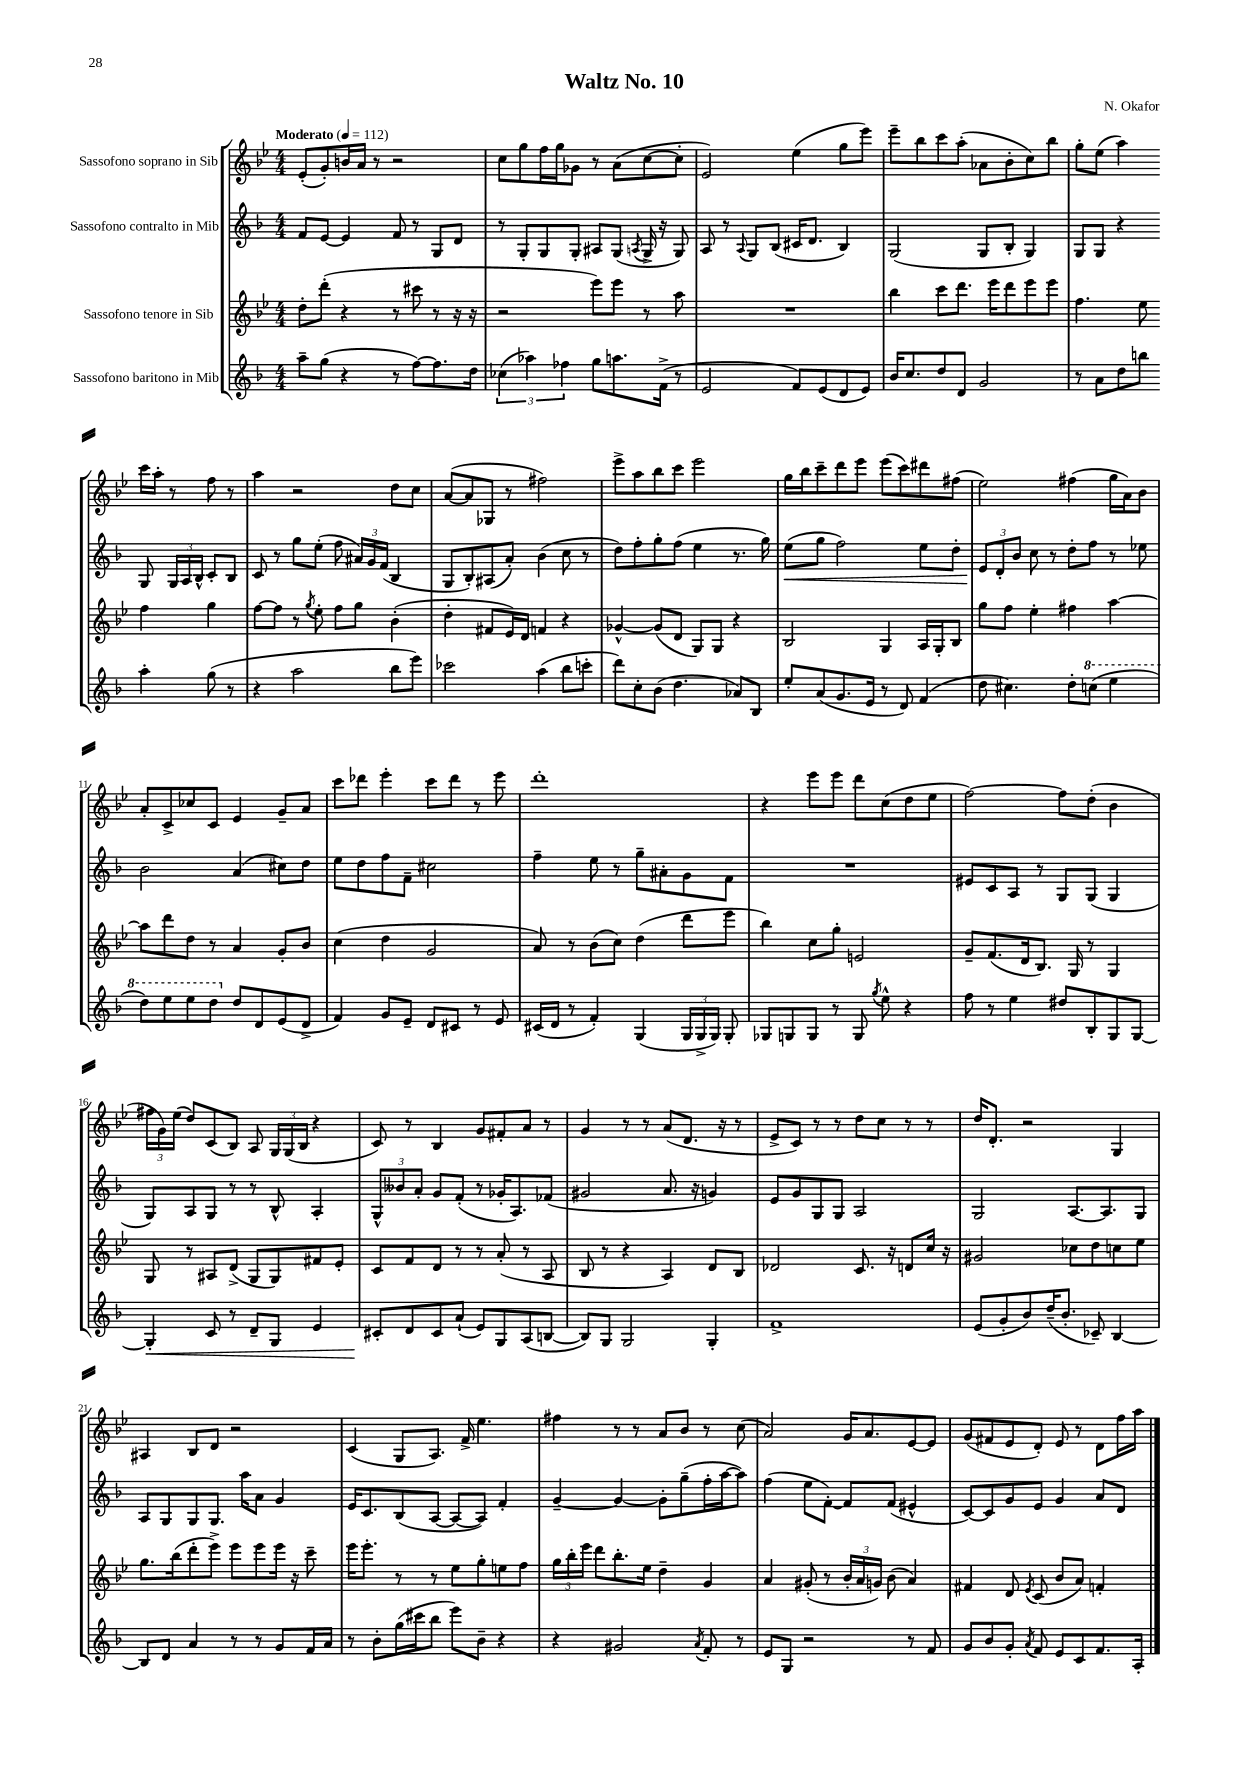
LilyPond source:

\header { title = "Waltz No. 10" composer = "N. Okafor" }
<<
\new StaffGroup <<
\new Staff = "s0" \with { instrumentName = "Sassofono soprano in Sib" } {
    \clef treble \key bes \major \numericTimeSignature \time 4/4 \tempo "Moderato" 4 = 112
    \autoBeamOff ees'8[-.( g'8-.) b'16 a'16] r8 r2 |
    c''8[ g''8 f''16 g''16 ges'8] r8 a'8[( c''8~ c''8]-. |
    ees'2) ees''4( g''8[ ees'''8]) |
    ees'''8[-- bes''8 c'''8 a''8]-.( aes'8[ bes'8-. c''8) bes''8] |
    g''8[-. ees''8]( a''4) c'''16[ a''16]-. r8 f''8 r8 |
    a''4 r2 d''8[ c''8] |
    a'8[~( a'8 ges8] r8 fis''2) |
    ees'''8[-> a''8 bes''8 c'''8] ees'''2 |
    g''16[ bes''16 c'''8-- d'''8 ees'''8] ees'''8[( c'''8) dis'''8 fis''8]( |
    ees''2) fis''4( g''16[ a'16) bes'8] |
    a'8[-. c'8-> ces''8 c'8] ees'4 g'8[-- a'8] |
    c'''8[ des'''8] ees'''4-. c'''8[ des'''8] r8 ees'''8 |
    d'''1-. |
    r4 ees'''8[ ees'''8] d'''8[ c''8( d''8 ees''8] |
    f''2~) f''8[ d''8]-.( bes'4 |
    \tuplet 3/2 { fis''16[ g'16) ees''16]( } d''8[) c'8( bes8]) a8 \tuplet 3/2 { g16[ g16( bes16] } r4 |
    c'8) r8 bes4 g'8[ fis'8-. a'8] r8 |
    g'4 r8 r8 a'8[( d'8.] r16 r8 |
    ees'8[-> c'8]) r8 r8 d''8[ c''8] r8 r8 |
    d''16[ d'8.]-. r2 g4 |
    ais4 bes8[ d'8] r2 |
    c'4( g8[ a8.]) f'16-> ees''4. |
    fis''4 r8 r8 a'8[ bes'8] r8 c''8( |
    a'2) g'16[ a'8. ees'8~ ees'8] |
    g'8[( fis'8 ees'8 d'8]-.) ees'8 r8 d'8[ f''16 a''16] \bar "|." |
}
\new Staff = "s1" \with { instrumentName = "Sassofono contralto in Mib" } {
    \clef treble \key f \major \numericTimeSignature \time 4/4
    \autoBeamOff f'8[ e'8]~ e'4 f'8 r8 g8[ d'8] |
    r8 g8[-. g8 g8]-. ais8[ g8]( \acciaccatura { a8 } g16-> r16 g8) |
    a8 r8 \appoggiatura { a8 } g8[ bes8]( cis'16[ d'8.] bes4) |
    g2( g8[ bes8]-. g4) |
    g8[ g8] r4 g8 \tuplet 3/2 { g16[ a16 bes16]-^ } c'8[-. bes8] |
    c'8 r8 g''8[ e''8]-.( f''8 \tuplet 3/2 { ais'16[) g'16 f'16]( } bes4 |
    g8[ bes8-.) ais8( a'8]-.) bes'4( c''8 r8 |
    d''8[) f''8-. g''8-. f''8]( e''4 r8. g''16) |
    e''8[\<( g''8] f''2) e''8[ d''8]-. |
    \tuplet 3/2 { e'8[\! d'8-. bes'8] } c''8 r8 d''8[-. f''8] r8 ees''8 |
    bes'2 a'4( cis''8[) d''8] |
    e''8[ d''8 f''8 f'8]-- cis''2 |
    f''4-- e''8 r8 g''8[-- ais'8-. g'8 f'8] |
    R1 |
    eis'8[ c'8 a8] r8 g8[ g8]( g4 |
    g8[) a8 g8] r8 r8 bes8-^ a4-. |
    \tuplet 3/2 { g8[-^ beses'8 a'8]-. } g'8[ f'8]-.( r8 ges'16[-. a8.) fes'8]( |
    gis'2 a'8. r16 g'4) |
    e'8[ g'8 g8 g8] a2 |
    g2 a8.[~ a8. g8] |
    a8[ g8 g8 g8.] a''16[ a'8] g'4 |
    e'16[ c'8. bes8( a8]~ a8[~ a8]) f'4-. |
    g'4~-- g'4~ g'8[-. g''8--( f''16-. a''16~ a''8]) |
    f''4( e''8[ f'8]~-.) f'8[ f'8]( eis'4-^ |
    c'8[~) c'8 g'8 e'8] g'4 a'8[ d'8] \bar "|." |
}
\new Staff = "s2" \with { instrumentName = "Sassofono tenore in Sib" } {
    \clef treble \key bes \major \numericTimeSignature \time 4/4
    \autoBeamOff d''8[-. d'''8]-.( r4 r8 cis'''8 r8 r16 r16 |
    r2 ees'''8[) ees'''8] r8 a''8 |
    R1 |
    bes''4 c'''8[ d'''8.] ees'''16[ d'''8 ees'''8 ees'''8] |
    f''4. ees''8 f''4 g''4 |
    f''8[~ f''8] r8 \acciaccatura { g''8 } ees''8-. f''8[ g''8] bes'4-.( |
    d''4-. fis'8[ ees'16) d'16] f'4 r4 |
    ges'4~-^ ges'8[( d'8] g8[) g8] r4 |
    bes2 g4 a16[ g16-. bes8] |
    g''8[ f''8] ees''4-. fis''4 a''4~ |
    a''8[ d'''8 d''8] r8 a'4 g'8[-. bes'8] |
    c''4( d''4 g'2 |
    a'8) r8 bes'8[( c''8]) d''4( d'''8[ ees'''8] |
    bes''4) c''8[ g''8]-. e'2 |
    g'8[-- f'8.( d'16 bes8.]) g16 r8 g4 |
    g8 r8 ais8[ d'8]->( g8[ g8) fis'8 ees'8]-. |
    c'8[ f'8 d'8] r8 r8 a'8-.( r8 a8 |
    bes8 r8 r4 a4) d'8[ bes8] |
    des'2 c'8. r16 d'8[ c''16] r16 |
    gis'2 ces''8[ d''8 c''8 ees''8] |
    g''8.[ bes''16( d'''8-. ees'''8]->) ees'''8[ ees'''8 ees'''16] r16 c'''8-- |
    ees'''16[ ees'''8.]-. r8 r8 ees''8[ g''8-. e''8 f''8] |
    \tuplet 3/2 { g''16[ bes''16-. ees'''16] } d'''8[ bes''8.-. ees''16] d''4-- g'4 |
    a'4 gis'8-.( r8 \tuplet 3/2 { bes'16[-. a'16 g'16]) } bes'8( a'4) |
    fis'4 d'8 \acciaccatura { ees'8 } c'8( bes'8[ a'8]) f'4-. \bar "|." |
}
\new Staff = "s3" \with { instrumentName = "Sassofono baritono in Mib" } {
    \clef treble \key f \major \numericTimeSignature \time 4/4
    \autoBeamOff a''8[-- g''8]( r4 r8 f''8[~) f''8. d''16] |
    \tuplet 3/2 { ces''4( aes''4) fes''4 } g''8[ a''8. f'16]->( r8 |
    e'2 f'8[) e'8( d'8 e'8]) |
    bes'16[ c''8. d''8 d'8] g'2 |
    r8 a'8[ d''8 b''8] a''4-. g''8( r8 |
    r4 a''2 bes''8[ e'''8]) |
    ces'''2 a''4( bes''8[ c'''8]-. |
    d'''8[) c''8-. bes'8]( d''4. aes'8[) bes8] |
    e''8[-. a'8( g'8. e'16] r8 d'8) f'4( |
    d''8 cis''4.) d''8[-. \ottava #1 c'''!8]( e'''4 |
    d'''8[) e'''8 e'''8 d'''8] \ottava #0 d''8[ d'8 e'8( d'8]-> |
    f'4) g'8[ e'8]-- d'8[ cis'8] r8 e'8 |
    cis'16[( d'16] r8 f'4-.) g4( \tuplet 3/2 { g16[ g16-> g16]) } g8-. |
    ges8[ g8 g8] r8 g8 \acciaccatura { g''8 } e''8-^ r4 |
    f''8 r8 e''4 dis''8[ bes8-. g8 g8]~ |
    g4-.\< c'8 r8 d'8[-- g8] e'4 |
    cis'8[-.\! d'8 cis'8 a'8]-!( e'8[) g8 a8( b8]~ |
    b8[) g8] g2 g4-. |
    f'1-> |
    e'8[( g'8-. bes'8) d''16--( bes'8.]-. ces'8--) bes4~ |
    bes8[ d'8] a'4 r8 r8 g'8[ f'16 a'16] |
    r8 bes'8[-. g''16( cis'''16 bes''8] e'''8[) bes'8]-- r4 |
    r4 gis'2 \acciaccatura { a'8 } f'8-. r8 |
    e'8[ g8] r2 r8 f'8 |
    g'8[ bes'8 g'8]-. \acciaccatura { a'8 } f'8 e'8[ c'8 f'8. a16]-. \bar "|." |
}
>>
>>
